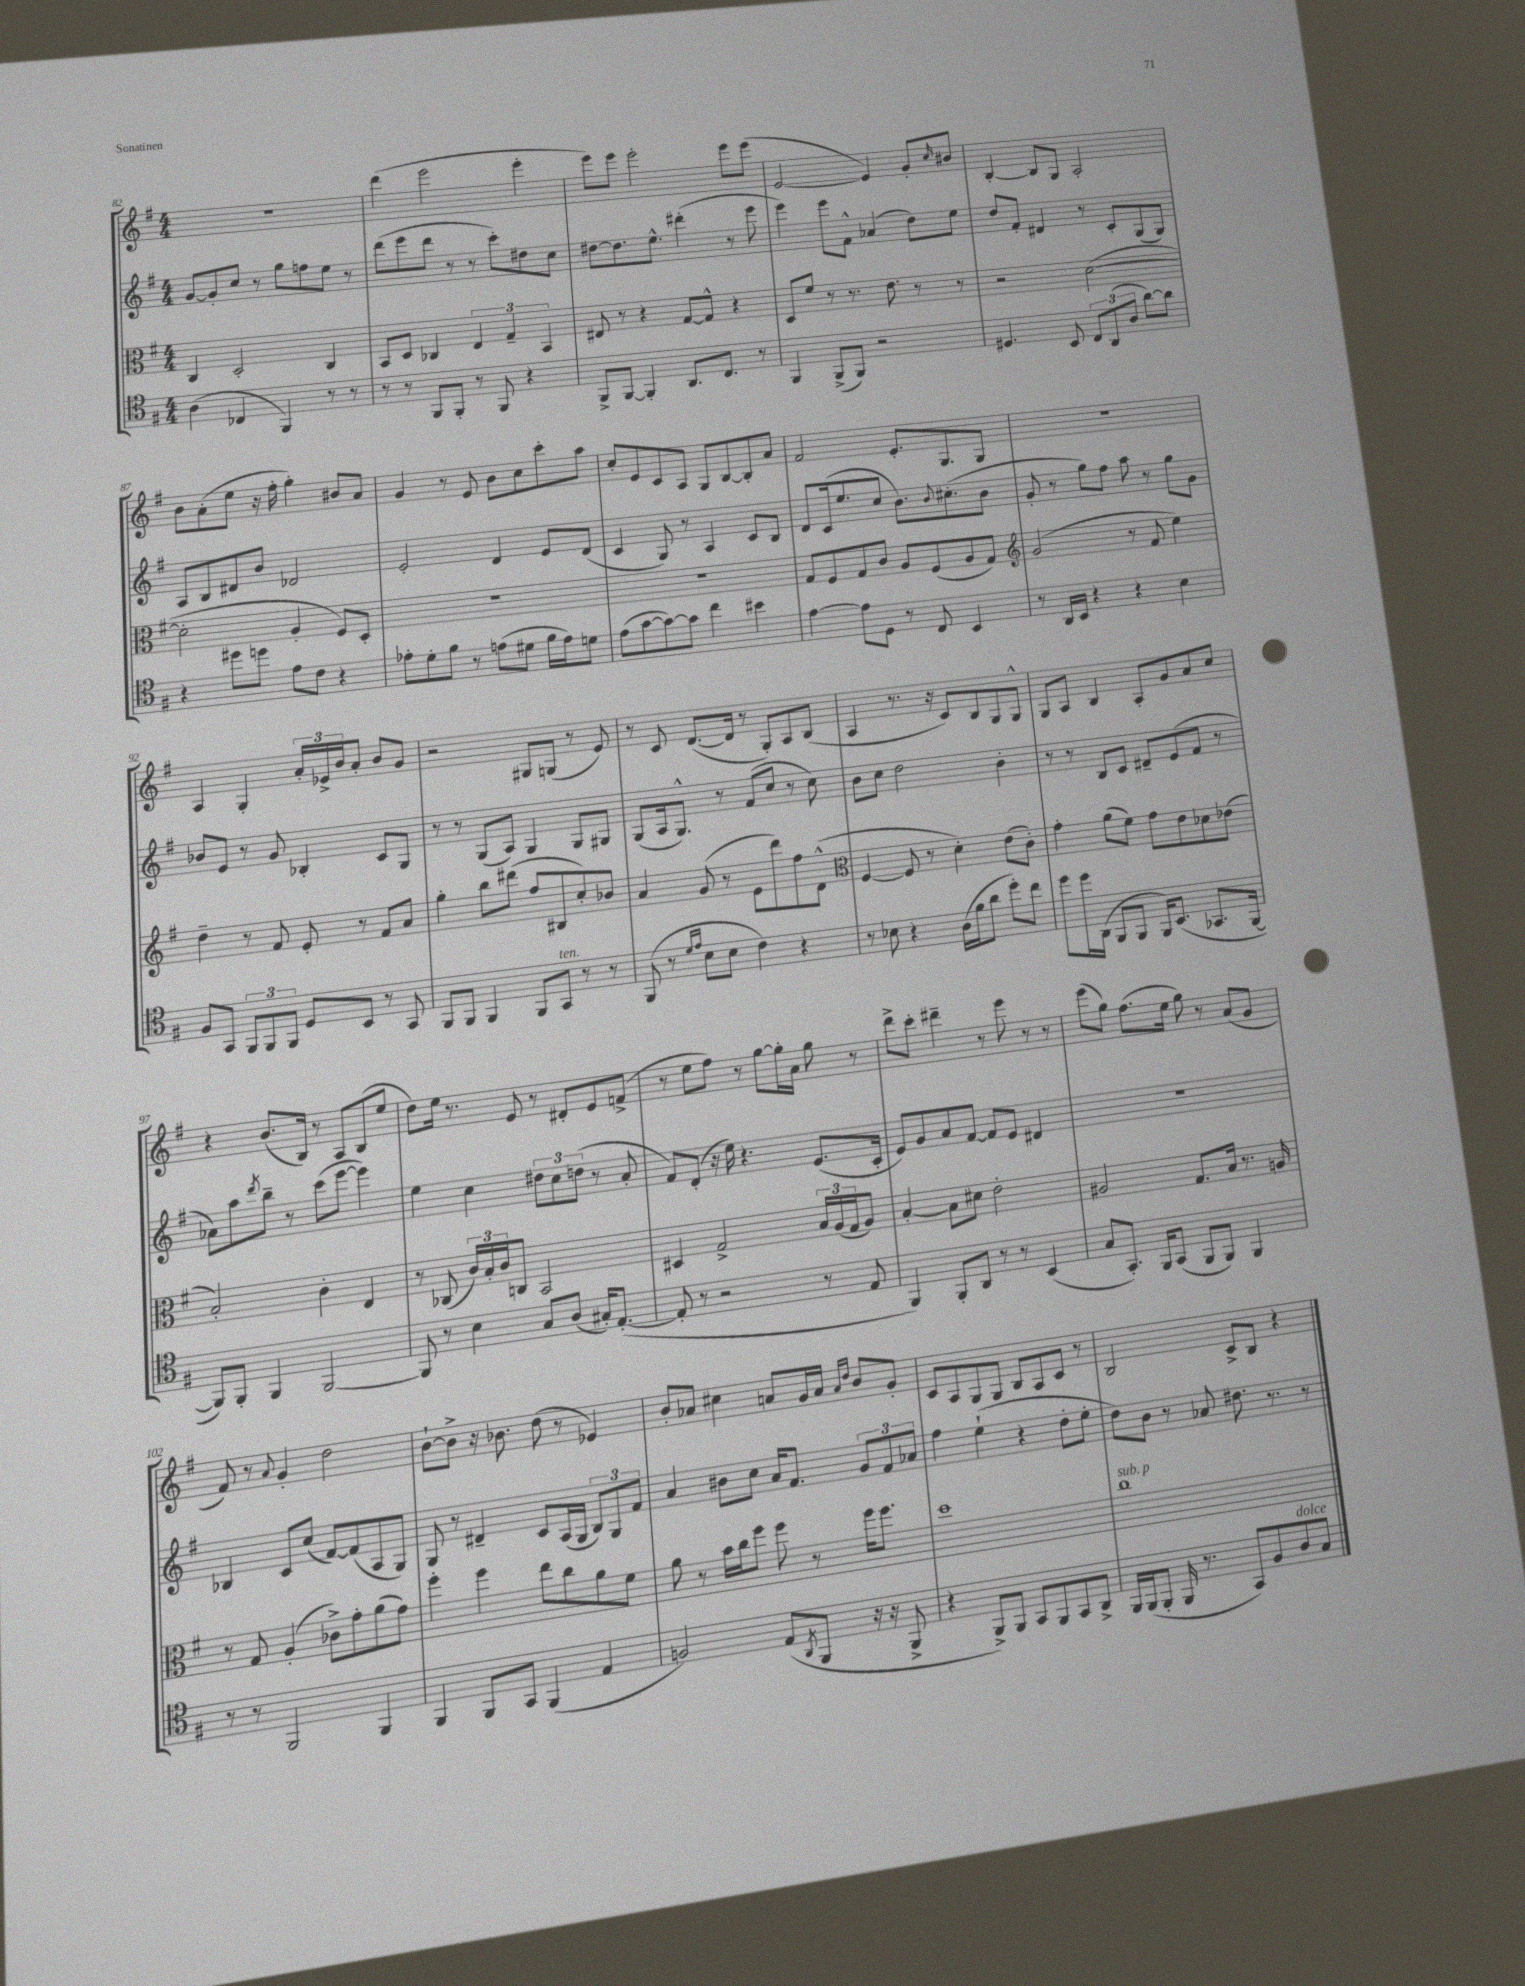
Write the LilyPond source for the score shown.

<<
\new StaffGroup <<
\new Staff = "s0" {
    \clef treble \key g \major \numericTimeSignature \time 4/4
    R1 |
    d'''4( e'''2 e'''4-. |
    e'''8) e'''8 e'''2-. e'''8 e'''8( |
    e'2~ e'4) g'8-. \grace { c''16 } bis'8 |
    b4~-. b8 g8 a2-. |
    b'8 a'8-.( e''8 r16 fis''16-. g''4-.) bis'8 a'8 |
    g'4 r8 e'8 b'8 c''8 c'''8-. a''8 |
    c''8-. e'8 c'8 a8 g8 b8~ b8-. a'8 |
    fis'2 e'8.-. g8. g8 |
    R1 |
    a4 g4-. \tuplet 3/2 { a'16-. ees'16-> b'16 } a'8-. b'8 g'8 |
    r2 gis8 g8( r8 e'8) |
    r8 c'8 d'8.~( d'16 r8 g8-.) a8 b8( |
    a4 r8. r16 c'8) b8 g8 g8-^ |
    g8 a8 b4 a8-. g'8 a'8 c''8 |
    r4 b'8.( b16) r8 a8 b8( e''8 |
    d''8) e''16 r8. e'8 r8 dis'8-. e'8 f'8->( |
    r8 e''8 fis''8) r8 g''8~ g''16-. a'16 g''8 r8 |
    d'''8-> c'''8-. dis'''4-- r8 e'''8 r8 r8 |
    e'''8( g''8) fis''8.( e''16 g''8) r8 a'8( g'8 |
    fis'8) r8 \appoggiatura { a'8 } g'4-. d''2 |
    b'8~-! b'8-> r16 bes'8. d''8( r8 ees'4) |
    b'8-. aes'8 cis''4 a'8 g'16 a'16 \grace { a'16 d''16 } b'8 g'8-. |
    c'8 a8 g8 g8 b8 a8 c'8 r8 |
    b2 c'8-> b8 r4 \bar "|." |
}
\new Staff = "s1" {
    \clef treble \key g \major \numericTimeSignature \time 4/4
    g'8~ g'8-. c''8 r8 g''8 f''8 e''8 r8 |
    d'''8( e'''8 d'''8 r8 r8 c'''8-.) dis''8 c''8 |
    dis''8~ dis''8. e''8.-^ dis'''4-.( r8 e'''8 |
    e'''4) e'''8 fis'8-^ aes'4( d''8) e''8 |
    d''8 fis'8-. dis'4 r8 c'8-. g8( g8) |
    a8 b8 dis'8 b'8 des'2 |
    e'2-. d'4 e'8 d'8( |
    c'4 g8) r8 a4 c'8 b8 |
    d'8 c'16( e''8. c''8 b'8.) \appoggiatura { b'8 } cis''8.-.( b'8 |
    g'8-. r8 g''8) fis''8 a''8 r8 g''8 g'8 |
    bes'8 e'8 r8 g'8 bes4-. c'8 g8 |
    r8 r8 g8( a8) g4 g8 gis8 |
    g8( a16 g8.-^) r8 fis'8( c''8 r8 c''8) |
    b'8 c''8 d''2 b'4-. |
    r8 r8 b8 c'8 dis'8-- e'8( fis'8 r8 |
    aes'8) a''8 \acciaccatura { d'''8 } b''8-- r8 c'''8( e'''8~ e'''4) |
    e''4 c''4 \tuplet 3/2 { dis''8 c''8 d''8( } r8 a'8-. |
    fis'8) d'8-.( r16 e''16) r4. e'8.( c'16-. |
    e'8) g'8 a'8 fis'8~ fis'8 e'8 dis'4 |
    R1 |
    bes4 c'8 c''8( fis'8~) fis'8( a8 g8) |
    g8 r8 dis'4-- c'8 a16( g16 \tuplet 3/2 { b8) g8 fis'8 } |
    a'4 bis'8 c''8 a'16 fis'8. \tuplet 3/2 { g'8 fis'8 aes'8 } |
    fis''4 e''4-!( r4 d''8-. e''8-. |
    d''8) b'8 r8 aes'8 dis''8. r8. r8 \bar "|." |
}
\new Staff = "s2" {
    \clef alto \key g \major \numericTimeSignature \time 4/4
    c4 d2-. c4 |
    b,8 d8 ces4 \tuplet 3/2 { e4 g4-- b,4 } |
    eis8 r8 r4 g8~ g8-^ r4 |
    d8 fis'8 r8 r8. e'8. r8 r8 |
    r2 d'2~( |
    d'2-. a4-. fis8) d8-. |
    R1 |
    R1 |
    g8 fis8 g8 c'8 a8 fis8( a8 g8) |
    \clef treble g'2( r8 fis'8 e''4) |
    d''4-- r8 fis'8 e'8-. r8 fis'8 a'8 |
    g''4-. b''8 dis'''8( fis''8 bis8 c''8-.) bes'8 |
    a'4 g'8( r8 e'8 d'''8) fis''8 d'8-^( |
    \clef alto fis4~ fis8 r8 d'4-.) e'8( c'8-.) |
    g'4-. a'8( fis'8) g'8 e'8 des'8 ees'8( |
    b2-.) c'4-. e4 |
    r8 ces8( \tuplet 3/2 { c'16) b16-. c'16 } c8 b,2 |
    dis4 g2-> \tuplet 3/2 { b16 a16( g16 } a8) |
    b4~-. b8 dis'8 e'2-. |
    ais2 g8. b16 r8. a16 |
    r8 g8 a4-.( ces'8->) g'8-. a'8( g'8) |
    fis''4-. fis''4 e''8 c''8 a'8 fis'8 |
    a'8 r8 b'16 c''16 fis''8 fis''8 r8 fis''16 fis''8. |
    d''1 |
    c''1^\markup { \italic "sub. p" } \bar "|." |
}
\new Staff = "s3" {
    \clef tenor \key g \major \numericTimeSignature \time 4/4
    a4( ces4 fis,4) r8 r8 |
    r8 r8 fis,8 fis,8-. r8 fis,8 r4 |
    fis,8-> fis,8~ fis,4-. a,8. c8. r8 |
    fis,4 fis,8->( fis,8) r2 |
    dis4. b,8 \tuplet 3/2 { c8 a,8( a8 } a'8~) a'8 |
    r4 dis''8 d''8 e'8 c'8 r4 |
    ees'8-. d'8-. fis'8 r8 e'8( dis'8 fis'16 e'16) d'8 |
    e'8( g'8~ g'8~) g'8 c''4 bis'4 |
    e'4~ e'8 d8 r8 c8 b,4 |
    r8 a,16 b,16 r4 r4 b4 |
    fis8 g,8 \tuplet 3/2 { fis,8 fis,8 fis,8 } d8 b,8 r8 g,8 |
    fis,8 fis,8 fis,4 fis,8 g,8^\markup { \italic "ten." } r8 r8 |
    fis,8( r8 \grace { d'16 e'16 } b8 b8 c'4) r4 |
    r8 bes8 r4 a16( fis'16 a'8 d''8-.) c''8 |
    d''8 d''16 a,16( fis,8 fis,8 fis,16) b,8.( ges,8. fis,16~ |
    fis,8) fis,8-. fis,4 fis,2~ |
    fis,8 r8 b4 g8 a8( gis16-.) e8.~-.( |
    e8-. r8 r2 r8 e8 |
    fis,4) fis,8-. a,8 r8 r8 b,4( |
    g8 g,8.-.) fis,16 g,8( fis,8 fis,8) fis,4 |
    r8 r8 fis,2 fis,4 |
    fis,4 fis,8 g,8 fis,4( e4 |
    f2) e8( \acciaccatura { a,8 } fis,8 r16 r16 fis,8-> |
    r4 fis,8->) fis,8 g,8 fis,8 g,8 a,8-> |
    fis,16 fis,16( fis,8-. fis,16 r8. g,8) fis8 a8^\markup { \italic "dolce" } g8 \bar "|." |
}
>>
>>
\layout { \context { \Score currentBarNumber = #82 } }
